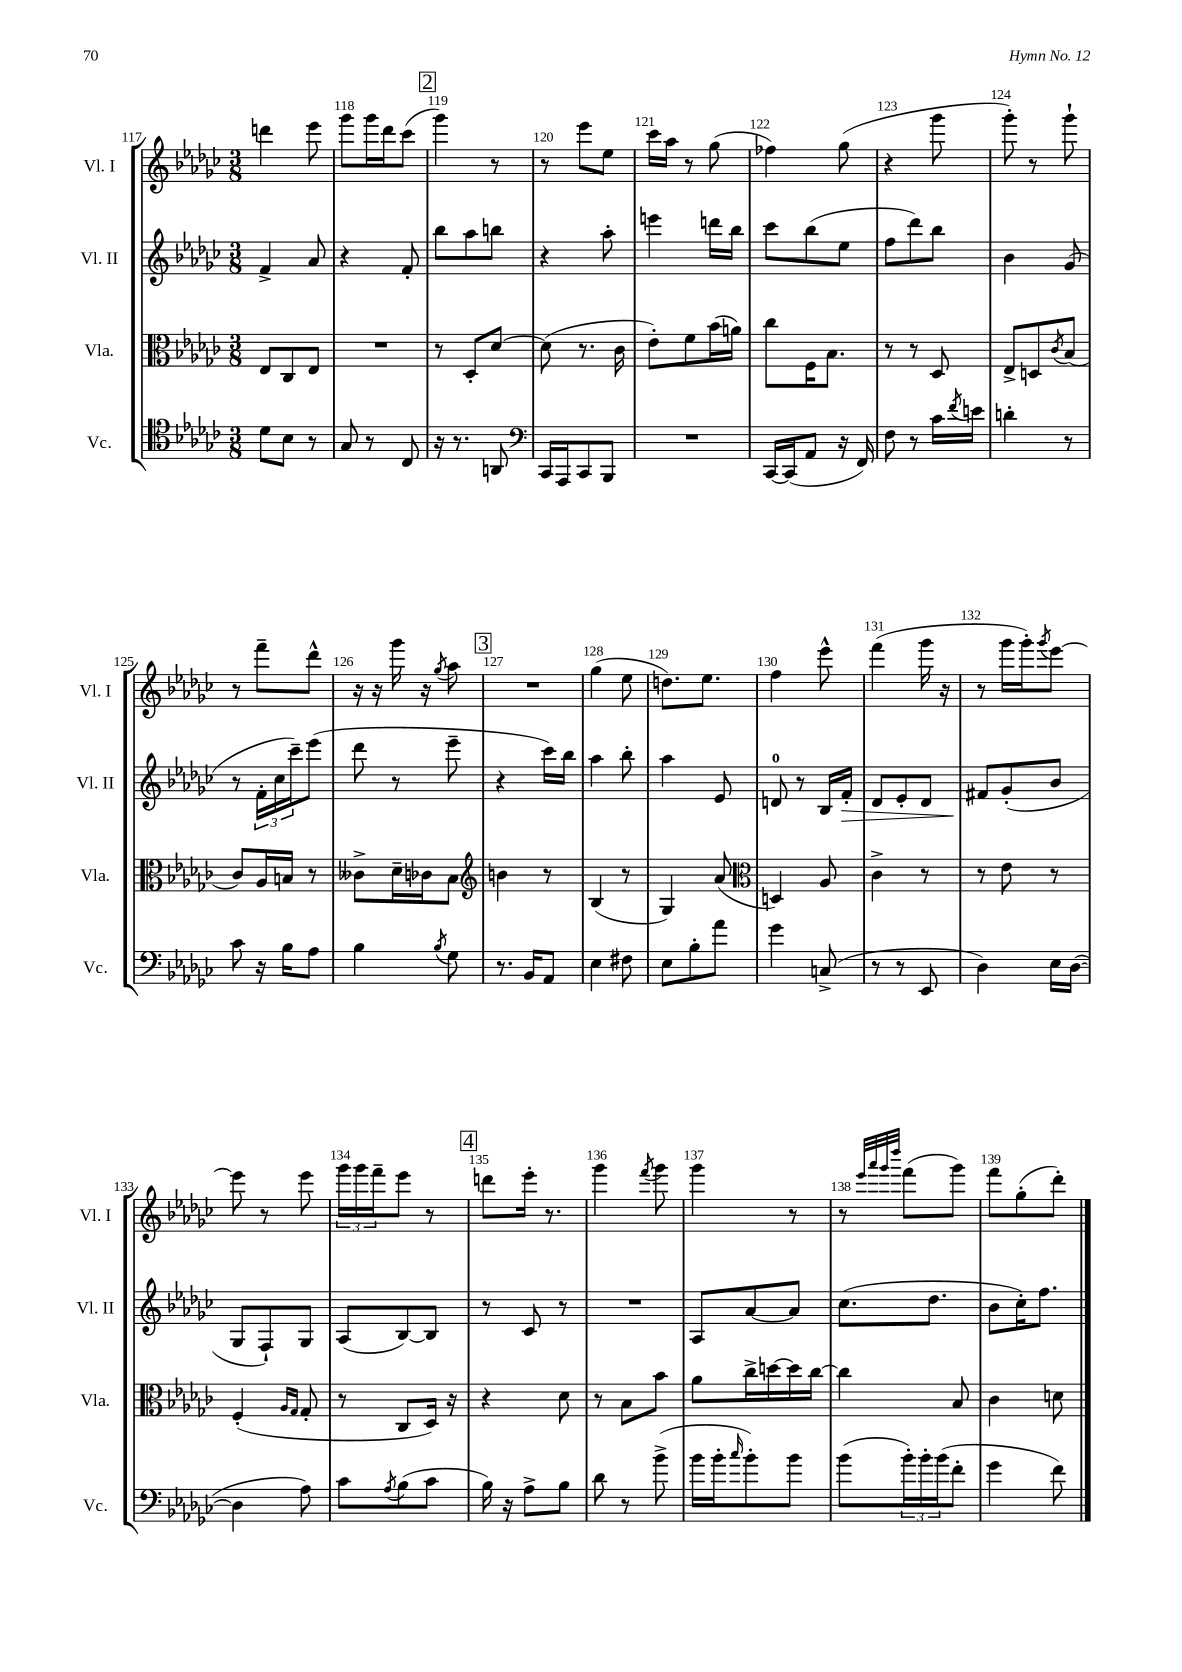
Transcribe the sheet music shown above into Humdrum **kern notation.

**kern	**kern	**kern	**kern
*staff4	*staff3	*staff2	*staff1
*clefC4	*clefC3	*clefG2	*clefG2
*k[b-e-a-d-g-c-]	*k[b-e-a-d-g-c-]	*k[b-e-a-d-g-c-]	*k[b-e-a-d-g-c-]
*M3/8	*M3/8	*M3/8	*M3/8
8d-	8E-	4f^	4ddd
8B-	8C-	.	.
8r	8E-	8a-	8eee-
=	=	=	=
8G-	4.r	4r	8ggg-
8r	.	.	16ggg-
.	.	.	16ddd-
8C-	.	8f'	(8ccc-
=	=	=	=
16r	8r	8bb-	4ggg-)
8.r	.	.	.
.	8D-'	8aa-	.
8AA	[8d-	8bb	8r
=	=	=	=
*clefF4	*	*	*
16CC-	(8d-]	4r	8r
16AAA-	.	.	.
8CC-	8.r	.	8eee-
8BBB-	.	8aa-'	8ee-
.	16c-	.	.
=	=	=	=
4.r	8e-')	4eee	16ccc-
.	.	.	16aa-
.	8f	.	8r
.	(16b-	16ddd	(8gg-
.	16a)	16bb-	.
=	=	=	=
[16CC-	8cc-	8ccc-	4ff-)
(16CC-]	.	.	.
8AA-	16F	(8bb-	.
.	8.B-	.	.
16r	.	8ee-	(8gg-
16FF)	.	.	.
=	=	=	=
8F	8r	8ff	4r
8r	8r	8ddd-)	.
16c-	8D-	8bb-	8ggg-
8qf	.	.	.
16e	.	.	.
=	=	=	=
4d'	8E-^	4b-	8ggg-')
.	8D	.	8r
.	8qc-	.	.
8r	(8B-	(8g-	8ggg-`
=	=	=	=
8c-	8c-)	8r	8r
16r	16A-	24f'	8fff~
.	.	24cc-	.
16B-	16B	.	.
.	.	24ccc-~)	.
8A-	8r	(8eee-	8ddd-^^
=	=	=	=
4B-	8c--^	8ddd-	16r
.	.	.	16r
.	16d-~	8r	16ggg-
.	16c-	.	16r
8qB-	.	.	8qgg-
8G-	8B-	8eee-~	8aa-
=	=	=	=
*	*clefG2	*	*
8.r	4b	4r	4.r
16BB-	.	.	.
8AA-	8r	16ccc-)	.
.	.	16bb-	.
=	=	=	=
4E-	(4B-	4aa-	(4gg-
8F#	8r	8bb-'	8ee-
=	=	=	=
8E-	4G-)	4aa-	8.dd)
8B-'	.	.	.
.	.	.	8.ee-
8a-	(8a-	8e-	.
=	=	=	=
*	*clefC3	*	*
4g-	4D)	8d	4ff
.	.	8r	.
(8C^	8A-	16B-	8eee-^^
.	.	16f'	.
=	=	=	=
8r	4c-^	8d-	(4fff
8r	.	8e-'	.
8EE-	8r	8d-	16ggg-
.	.	.	16r
=	=	=	=
4D-)	8r	8f#	8r
.	8e-	(8g-'	16ggg-
.	.	.	16ggg-')
.	.	.	8qggg-
16E-	8r	8b-	[8eee-
([16D-	.	.	.
=	=	=	=
4D-]	(4F'	8G-	8eee-]
.	.	8F`)	8r
.	16qqA-	.	.
.	16qqG-	.	.
8A-)	8G-'	8G-	8eee-
=	=	=	=
8c-	8r	(8A-	24ggg-
.	.	.	24ggg-
.	.	.	24fff~
8qA-	.	.	.
(8B-	8C-	[8B-)	8eee-
8c-	16D-)	8B-]	8r
.	16r	.	.
=	=	=	=
16B-)	4r	8r	8ddd
16r	.	.	.
8A-^	.	8c-	16eee-'
.	.	.	8.r
8B-	8d-	8r	.
=	=	=	=
8d-	8r	4.r	4ggg-
8r	8B-	.	.
.	.	.	8qfff
(8b-^	8b-	.	8ggg-
=	=	=	=
16b-	8a-	8A-	4ggg-
16b-'	.	.	.
16qqcc-	.	.	.
8b-')	16cc-^	[8a-	.
.	[16dd	.	.
8b-	16dd]	8a-]	8r
.	[16cc-	.	.
=	=	=	=
(8b-	4cc-]	(8.cc-	8r
.	.	.	32qqeee-
.	.	.	32qqaaa-
.	.	.	32qqggg-
.	.	.	32qqdddd-
24b-')	.	.	(8fff
24b-'	.	.	.
.	.	8.dd-	.
(24b-	.	.	.
8f'	8B-	.	8ggg-)
=	=	=	=
4g-	4c-	8b-	8fff
.	.	16cc-')	(8gg-'
.	.	8.ff	.
8f)	8d	.	8ddd-')
==	==	==	==
*-	*-	*-	*-
